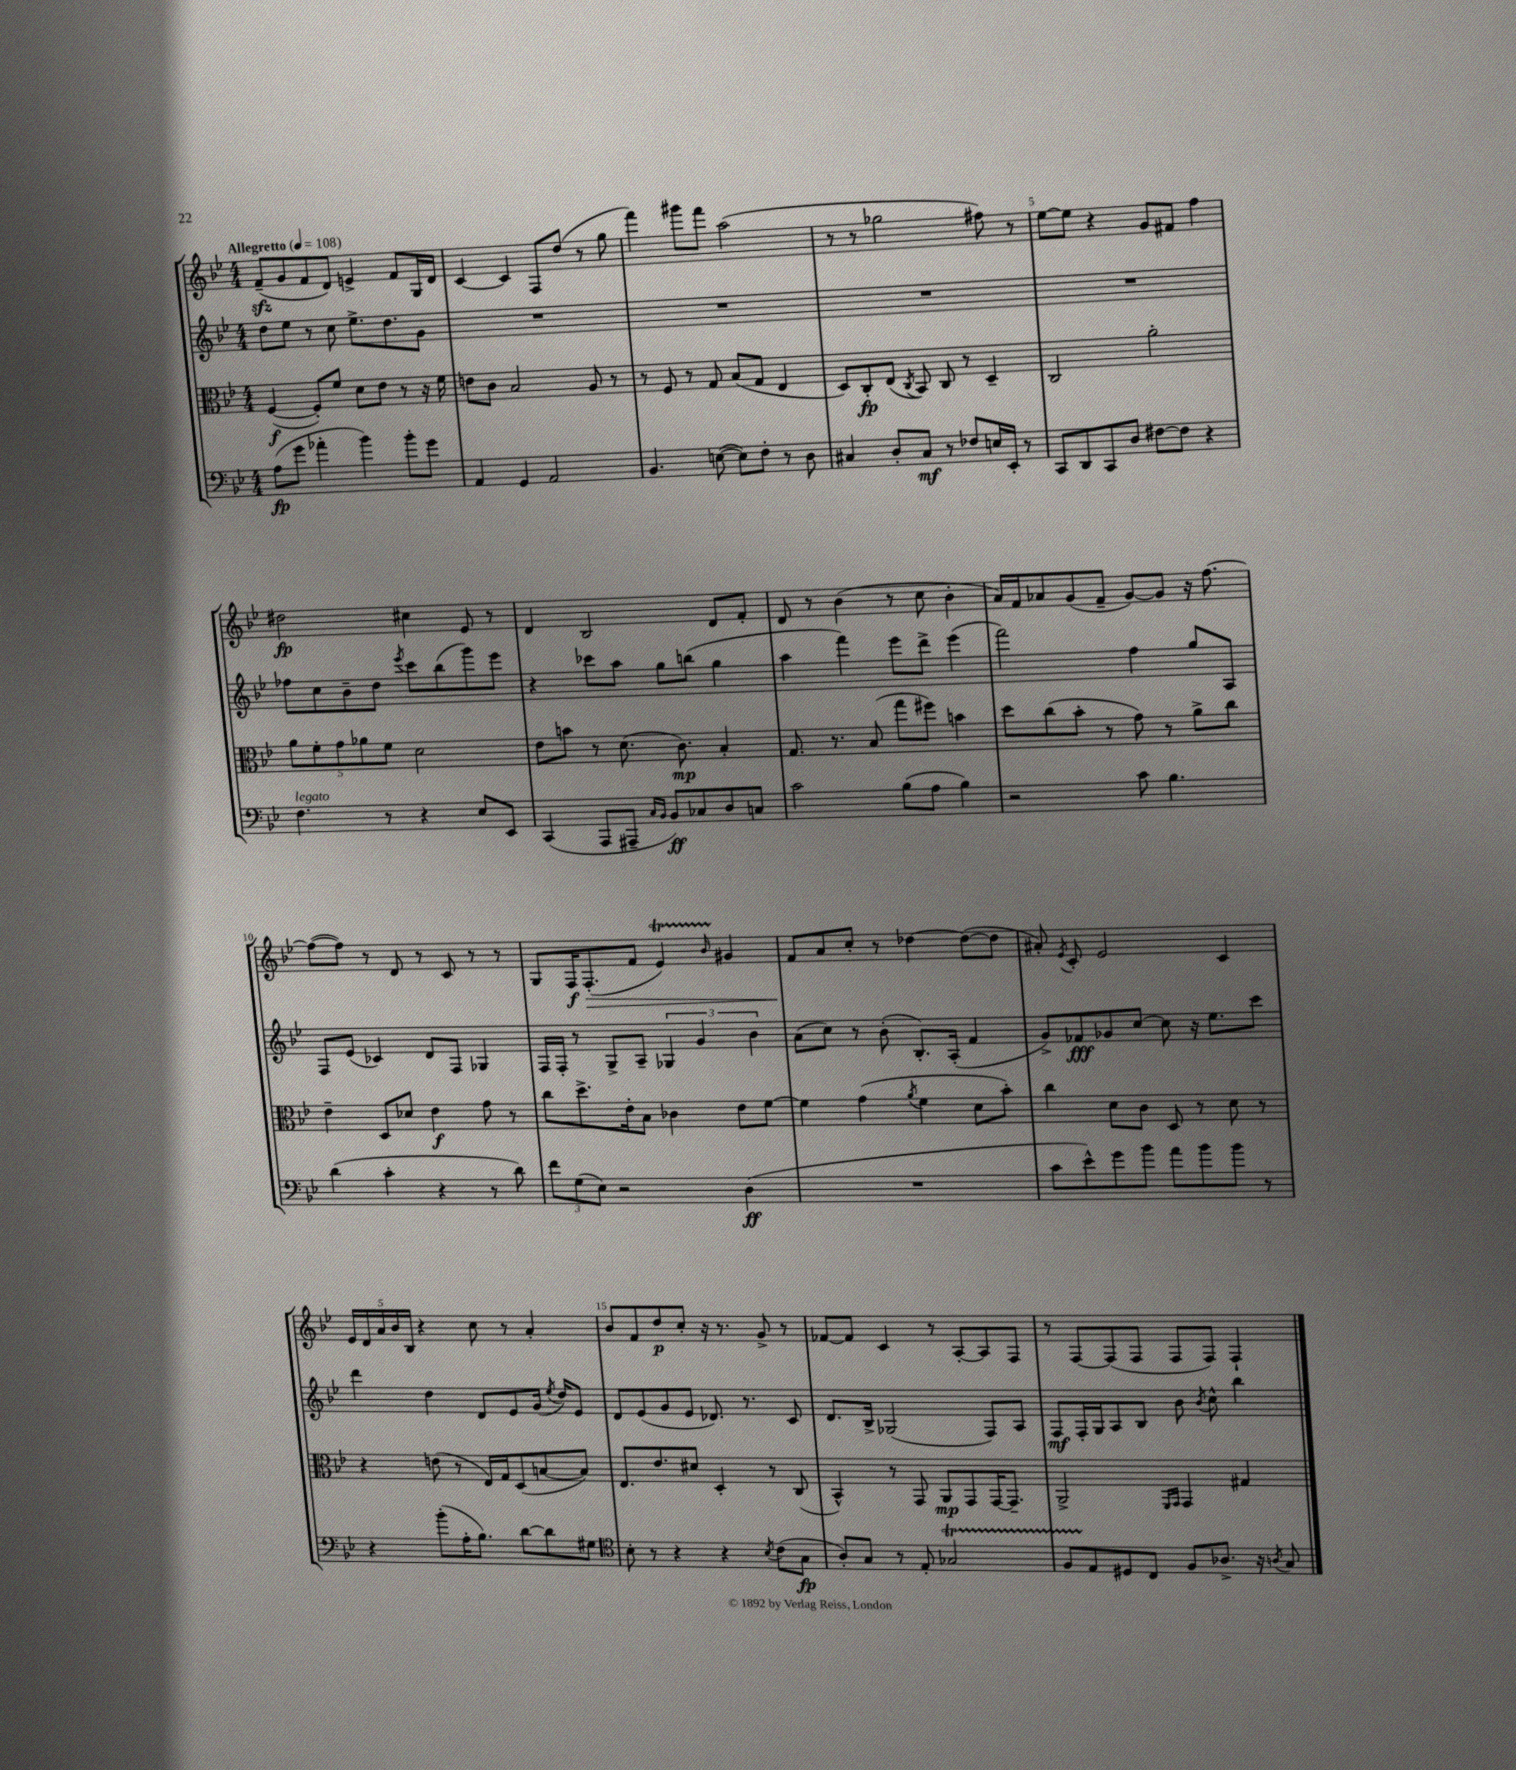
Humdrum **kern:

**kern	**kern	**kern	**kern
*staff4	*staff3	*staff2	*staff1
*clefF4	*clefC3	*clefG2	*clefG2
*k[b-e-]	*k[b-e-]	*k[b-e-]	*k[b-e-]
*M4/4	*M4/4	*M4/4	*M4/4
*MM108	*MM108	*MM108	*MM108
(8A	([4F	8dd	(8f~
8g	.	8ee-	8g
4a-'	8F'])	8r	8f
.	8f	8cc	8d)
4b-)	8d	8.ee-^	4e^
.	8e-	.	.
.	.	8.dd	.
8b-'	8r	.	8f
8g	16r	8g	16G
.	16f	.	16d
=	=	=	=
4AA	8e	1r	[4c
.	8c	.	.
4GG	2B-	.	4c]
2AA	.	.	8F
.	.	.	(8dd
.	8A	.	8r
.	8r	.	8gg
=	=	=	=
4.BB-	8r	1r	4fff)
.	8F	.	.
.	8r	.	8ggg#
([8E	8G	.	8fff
8E])	(8B-	.	(2aa
8F'	8G	.	.
8r	4E-	.	.
8D	.	.	.
=	=	=	=
4C#	8D)	1r	8r
.	8C'	.	8r
8D'	(8E-	.	2gg-
.	8qC	.	.
8C#	8BB-)	.	.
8r	8C	.	.
8F-	8r	.	.
16E	4D~	.	8ff#)
16EE-'	.	.	.
8r	.	.	8r
=	=	=	=
8CC	2C	1r	[8ee-
8DD	.	.	8ee-]
8CC	.	.	4r
8D	.	.	.
[8F#	2a'	.	8g
8F#]	.	.	8f#
4r	.	.	4ff
=	=	=	=
4.F	10a	8ff-	2dd#
.	10f'	.	.
.	.	8cc	.
.	10g	.	.
.	.	8b-~	.
.	10a-	.	.
8r	.	8dd	.
.	10f	.	.
.	.	8qeee-	.
4r	2d	8ccc	4cc#
.	.	(8bb-	.
8E-	.	8ggg)	8e-
8EE-	.	8eee-	8r
=	=	=	=
(4CC	8e-	4r	4d
.	8b	.	.
8AAA	8r	8ccc-	2B-
8AAA#~	(8.d	8aa	.
16qqC	.	.	.
16qqBB-	.	.	.
8BB-)	.	8gg	.
.	8.c)	.	.
8C-	.	(8bb	.
8D	4B-'	4gg	8d
8C	.	.	8f'
=	=	=	=
2c	8.G	4aa	8d
.	.	.	8r
.	8.r	.	.
.	.	4fff)	(4b-
.	(8B-	.	.
(8B-	8gg	8eee-	8r
8A	8ff#)	8ddd^	8cc
4B-)	4b	(4eee-	4b-'
=	=	=	=
2r	8dd	2fff)	16a)
.	.	.	16f
.	(8cc	.	8a-
.	8b-'	.	(8g
.	8r	.	8f~
8c	8g)	4ff	[8g)
4.B-	8r	.	8g]
.	8a^	8gg	16r
.	.	.	[8.ff
.	8cc	8A	.
=	=	=	=
(4d	4e-~	8F	(8ff_
.	.	(8e-	8ff])
4c'	8D	4c-)	8r
.	8d-	.	8d
4r	4e-	8d	8r
.	.	8F	8c
8r	8g	4G-	8r
8d)	8r	.	8r
=	=	=	=
12f	8cc	16F	8G
.	.	16F'	.
(12G	.	.	.
.	8.dd^	8r	16F
12E-)	.	.	.
.	.	.	(8.F'
2r	.	8G^	.
.	16e-'	.	.
.	8B-	8A~	8f
.	4c-	6G-	4e-)
.	.	6g	.
.	.	.	16qqb-
(4D	8e-	.	4g#
.	.	6b-	.
.	[8f	.	.
=	=	=	=
1r	4f]	(8a	8f
.	.	8cc)	8a
.	(4g	8r	8cc'
.	.	(8b-'	8r
.	8qa	.	.
.	4f	8.B-')	[4dd-
.	.	(16A'	.
.	8d	4f	(8dd-_
.	8b-')	.	8dd-]
=	=	=	=
8c	4cc	8g^)	8a#')
.	.	.	8qe-
8e-^^)	.	8f-	8c'
8g	8d	8g-	2e-
8b-	8c	[8cc	.
8a	8D	8cc]	.
8b-	8r	16r	.
.	.	8.ee-	.
8b-	8d	.	4c
8r	8r	8ccc	.
=	=	=	=
4r	4r	4ddd	20e-
.	.	.	20d
.	.	.	20a
.	.	.	20b-
.	.	.	20B-
(8b-'	(8e	4dd	4r
16A'	8r	.	.
8.B-)	.	.	.
.	16E-)	8d	8cc
.	16G	.	.
[8d	(8D	8e-	8r
8d]	[8B	(16g	4a'
.	.	8qee-	.
.	.	16dd)	.
8G#	8B])	8e-	.
=	=	=	=
*clefC4	*	*	*
8B-'	8.E-	8d	8b-
8r	.	(8e-	8f
.	8.e-	.	.
4r	.	8g	8dd
.	8d#	8e-	8cc'
4r	4D'	8.d-)	16r
.	.	.	8.r
.	.	8.r	.
8qB-	.	.	.
(8c	8r	.	8g^
8G	(8C	8c	8r
=	=	=	=
8A')	4BB-^^)	8.d	[8f-
8G	.	.	8f-]
.	.	16B-^	.
8r	8r	(2G-	4c
8E-'	8GG	.	.
2G-	8AA	.	8r
.	8GG	.	[8A'
.	[16GG	8F)	8A]
.	8.GG~]	.	.
.	.	8A	8F
=	=	=	=
8F	2AA^	8F	8r
8E-	.	16F'	[8F
.	.	16G	.
8D#	.	8A	(8F]
8C	.	8B-	8F
.	16qqFF	.	.
.	16qqGG	.	.
8F	4GG	8b-	8F
.	.	8qb-	.
8.A-^	.	8cc^^	8F)
.	4G#	4bb-	4F`
16r	.	.	.
8qA	.	.	.
8G	.	.	.
==	==	==	==
*-	*-	*-	*-
